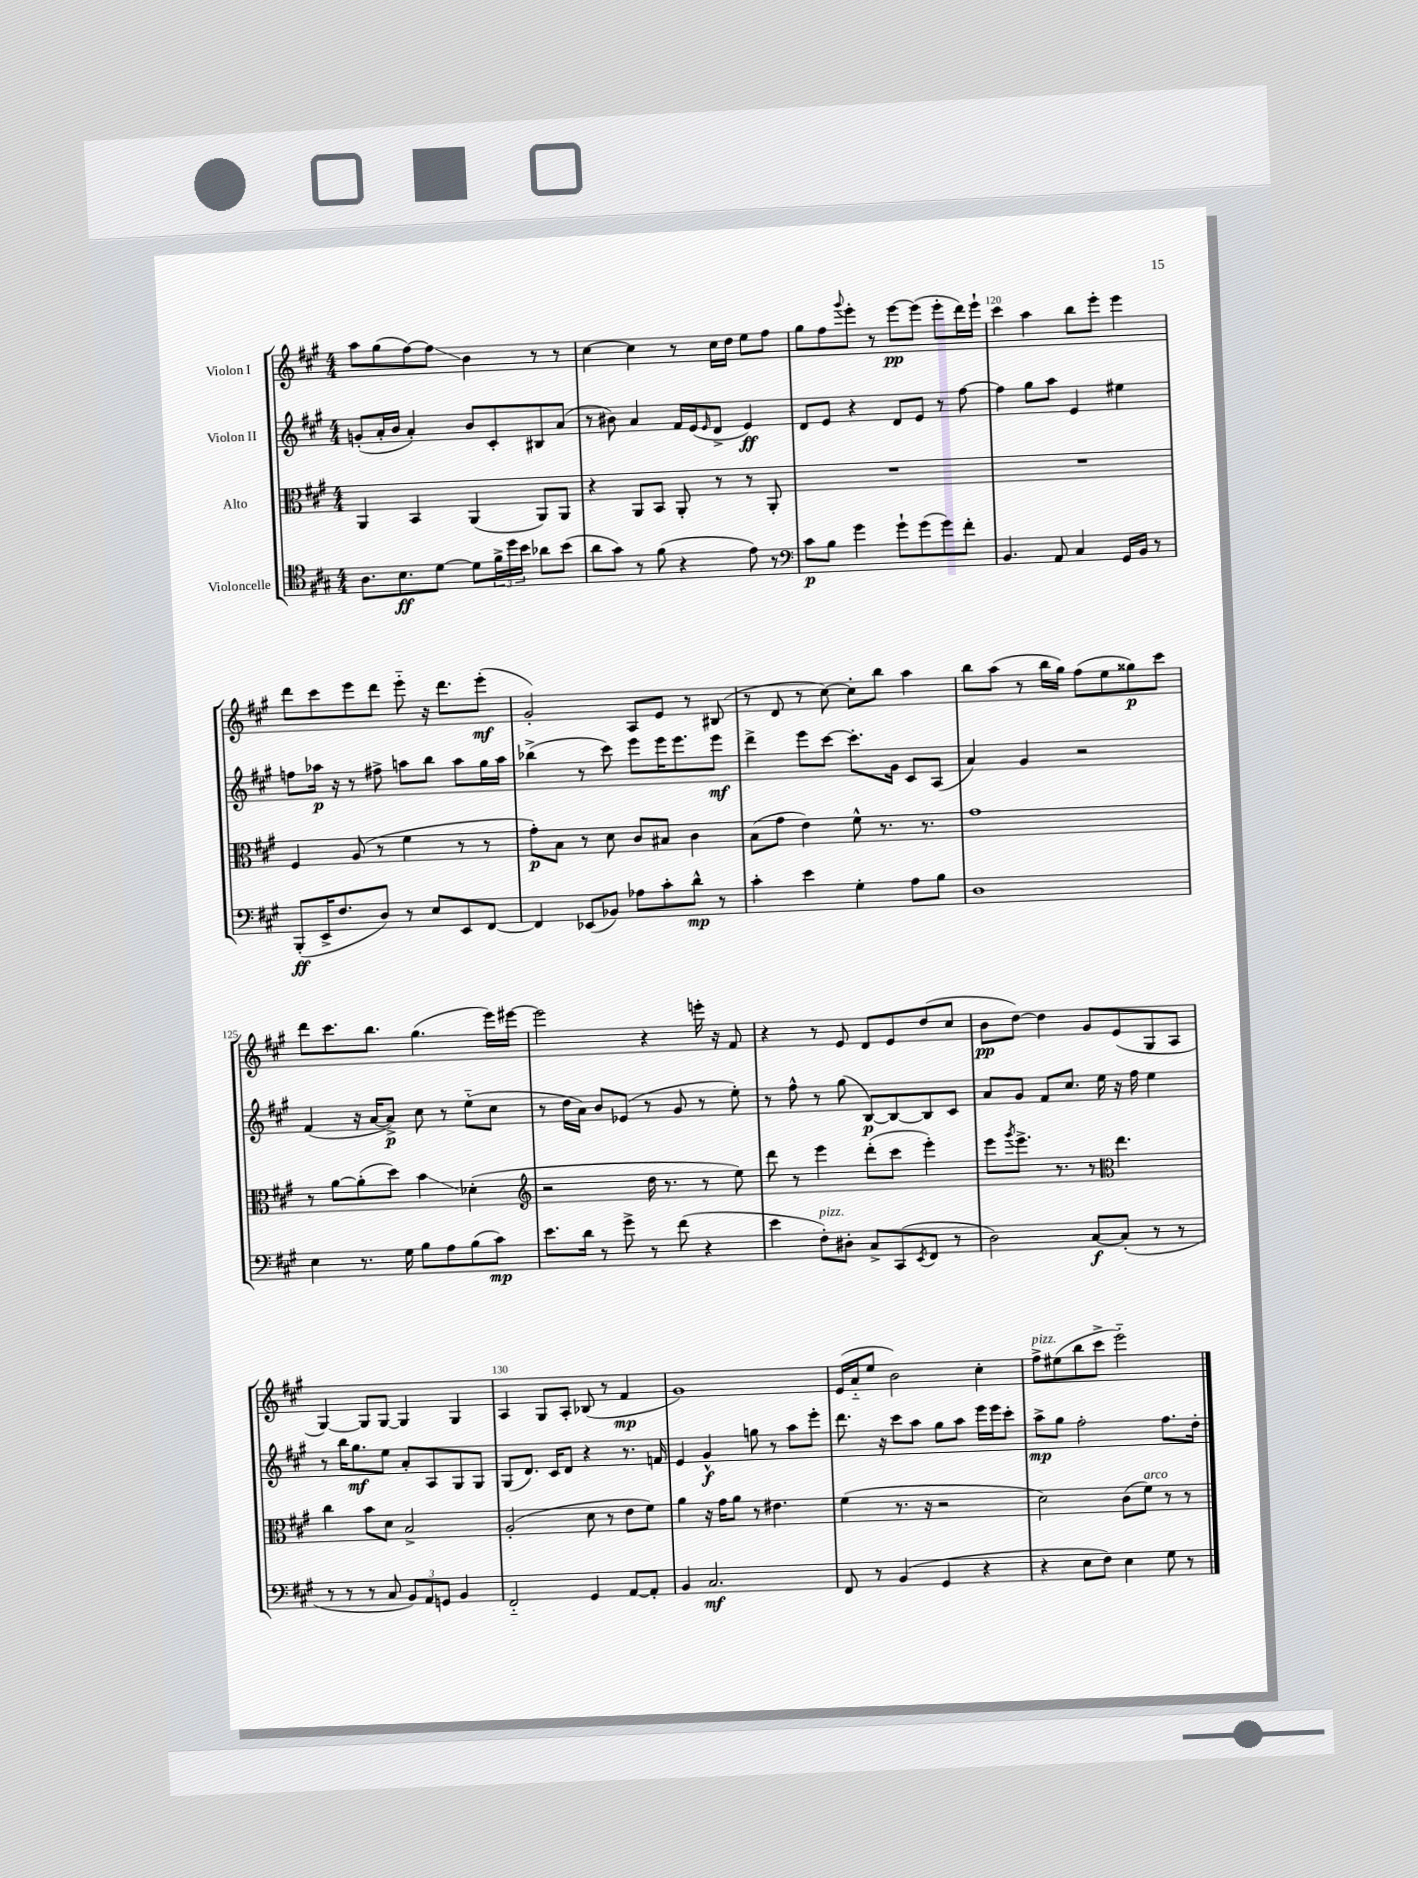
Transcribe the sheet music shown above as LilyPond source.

<<
\new StaffGroup <<
\new Staff = "s0" \with { instrumentName = "Violon I" } {
    \clef treble \key a \major \numericTimeSignature \time 4/4
    a''8 gis''8( fis''8~) fis''8\glissando b'4 r8 r8 |
    cis''4~ cis''4 r8 cis''16 d''16 e''8 fis''8 |
    gis''8 fis''8 \appoggiatura { gis'''8 } e'''8-. r8 e'''8~\pp e'''8( e'''8-. d'''16) e'''16-! |
    cis'''4 a''4 b''8 e'''8-. e'''4 |
    d'''8 cis'''8 e'''8 d'''8 e'''8-_ r16 d'''8. e'''8-.\mf( |
    gis'2-.) a8 e'8 r8 bis8( |
    r8 d'8 r8 cis''8~) cis''8-. b''8 a''4 |
    b''8 a''8( r8 b''16 gis''16) fis''8( e''8 gisis''8\p) cis'''8 |
    d'''8 cis'''8. b''8. gis''4.( e'''16) eis'''16~ |
    eis'''2 r4 e'''16-. r16 fis'8 |
    r4 r8 e'8 d'8 e'8 d''8( cis''8 |
    b'8\pp d''8~) d''4 gis'8 e'8( gis8 a8 |
    gis4~) gis8 gis8~ gis4 gis4 |
    a4 gis8 a8-. bes8( r8 fis'4\mp |
    gis'1) |
    e'16( a'16-_ e''8 b'2) cis''4-. |
    fis''8->^\markup { \italic "pizz." } eis''8( b''8 cis'''8-> e'''2-_) \bar "|." |
}
\new Staff = "s1" \with { instrumentName = "Violon II" } {
    \clef treble \key a \major \numericTimeSignature \time 4/4
    g'8-.( a'16-. b'16 a'4-.) b'8 cis'8-. bis8 a'8( |
    r8 bis'8) a'4 fis'16 e'16( \grace { e'16 } d'8-> e'4\ff) |
    d'8 e'8 r4 d'8 e'8 r8 fis''8~ |
    fis''4 gis''8 a''8 e'4 eis''4 |
    f''8 aes''16\p r16 r8 fis''8-> a''8 b''8 a''8 gis''16 a''16 |
    bes''4->( r8 cis'''8) e'''8 e'''16 e'''8. e'''8\mf |
    d'''4-> e'''8 cis'''8~ cis'''8.-. gis'16 cis'8 a8( |
    a'4) gis'4 r2 |
    fis'4( r16 a'16~ a'8->\p) cis''8 r8 e''8-_( cis''8 |
    r8 d''16 a'16) b'8 ees'8( r8 gis'8 r8 e''8-.) |
    r8 fis''8-^ r8 gis''8( b8~\p) b8~ b8 cis'8 |
    a'8 gis'8 fis'8 cis''8. e''16 r16 fis''16 e''4 |
    r8 b''16 gis''8.\mf e''8 a'8-. a8 gis8 gis8 |
    gis8( d'8.) cis'16 d'8 r4 r8. f'16 |
    e'4 gis'4-^\f g''8 r8 a''8 e'''8-. |
    d'''8. r16 cis'''8 a''8 gis''8 a''8 e'''16 e'''16 cis'''8-. |
    a''8->\mp gis''8 fis''2-. fis''8. d''16-. \bar "|." |
}
\new Staff = "s2" \with { instrumentName = "Alto" } {
    \clef alto \key a \major \numericTimeSignature \time 4/4
    a,4 b,4 a,4( a,8) a,8 |
    r4 a,8 b,8 a,8-. r8 r8 a,8-. |
    R1 |
    R1 |
    fis4 a8( r8 fis'4 r8 r8 |
    gis'8-.\p) b8 r8 d'8 cis'8 bis8 cis'4 |
    b8( gis'8 e'4) fis'8-^ r8. r8. |
    gis'1 |
    r8 a'8~ a'8-.( d''8) b'4\glissando des'4-.( |
    \clef treble r2 d''16 r8. r8 e''8) |
    d'''8 r8 e'''4 d'''8-.( cis'''8 e'''4-.) |
    e'''8 \acciaccatura { gis'''8 } e'''8.-> r8. r8 \clef alto e''4. |
    cis''4 b'8 d'8 b2-> |
    a2-.( d'8 r8 e'8 fis'8) |
    a'4 r16 gis'16 a'8 r8 eis'4. |
    fis'4( r8. r16 r2 |
    d'2) cis'8( fis'8^\markup { \italic "arco" }) r8 r8 \bar "|." |
}
\new Staff = "s3" \with { instrumentName = "Violoncelle" } {
    \clef tenor \key a \major \numericTimeSignature \time 4/4
    a8. b8.\ff d'8~ d'8 \tuplet 3/2 { fis'16-> d''16 b'16 } aes'8 b'8( |
    a'8 gis'8) r8 fis'8( r4 e'8) r8 |
    \clef bass cis'8\p b8 gis'4 gis'8-! gis'8( gis'8) fis'8-. |
    b,4. a,8 cis4 gis,16 b,16 r8 |
    b,,8-.\ff( e,16-> fis8. d8) r8 e8 e,8 fis,8~ |
    fis,4 ees,8( bes,8) aes8 cis'8-. d'8-^\mp r8 |
    cis'4-. e'4 gis4-. a8 b8 |
    d1 |
    e4 r8. gis16 b8 a8 b8( cis'8\mp) |
    e'8. d'16 r8 gis'8-> r8 fis'8( r4 |
    e'4 fis8-.^\markup { \italic "pizz." }) dis8-. cis8-> cis,8( \acciaccatura { e,8 } fis,8 r8 |
    d2) cis8~\f cis8-.( r8 r8 |
    r8 r8 r8 cis8 \tuplet 3/2 { b,8) a,8 g,8 } b,4 |
    fis,2-_ gis,4 a,8~ a,8-. |
    b,4 cis2.\mf |
    fis,8 r8 b,4( gis,4 r4 |
    r4 e8 fis8) e4 gis8 r8 \bar "|." |
}
>>
>>
\layout { \context { \Score currentBarNumber = #117 \override BarNumber.break-visibility = ##(#f #t #t) barNumberVisibility = #(every-nth-bar-number-visible 5) } }
